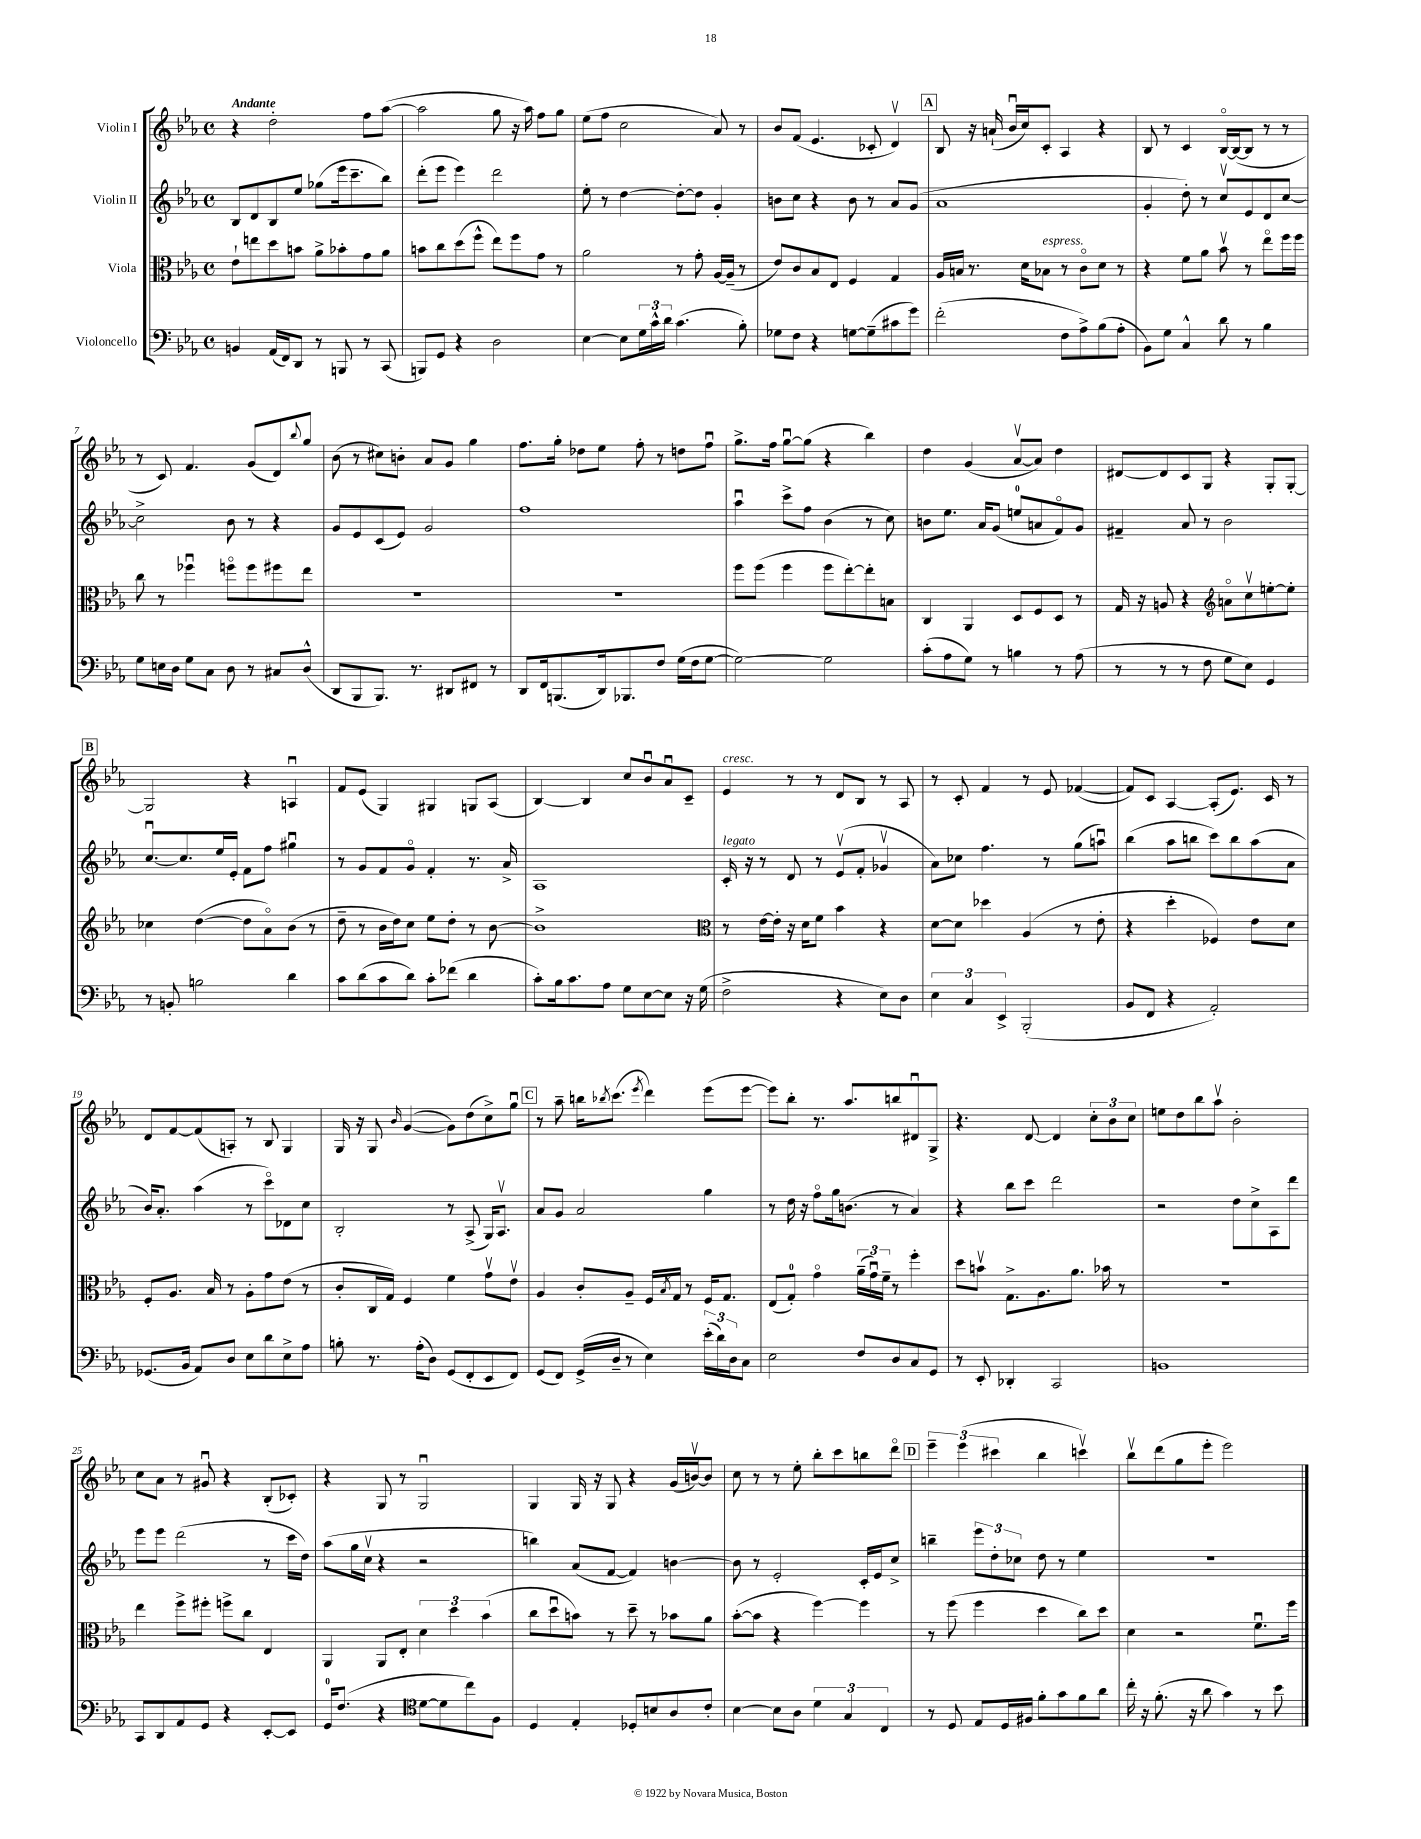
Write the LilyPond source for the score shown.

<<
\new StaffGroup <<
\new Staff = "s0" \with { instrumentName = "Violin I" } {
    \clef treble \key ees \major \defaultTimeSignature \time 4/4 \tempo "Andante"
    r4 d''2-. f''8 aes''8~( |
    aes''2 g''8 r16 aes''16) f''8 g''8 |
    ees''8( f''8 c''2 aes'8) r8 |
    bes'8 f'8( ees'4. ces'8-. d'4\upbow) |
    \mark \markup { \box "A" } bes8 r16 a'16-!( bes'16\downbow c''16) c'8-. aes4 r4 |
    bes8 r8 c'4 bes16~\flageolet bes16~( bes8 r8 r8 |
    r8 c'8) f'4. g'8( d'8) \appoggiatura { bes''8 } g''8 |
    bes'8( r8 cis''8) b'8-. aes'8 g'8 g''4 |
    f''8. g''16-. des''8 ees''8 f''8-. r8 d''8 f''8\downbow |
    g''8.-> f''16 g''8~\downbow g''8( r4 bes''4) |
    d''4 g'4( aes'8~\upbow aes'8) d''4 |
    dis'8~ dis'8 c'8 g8 r4 g8-. g8~-. |
    \mark \markup { \box "B" } g2 r4 a4\downbow |
    f'8 ees'8( g4) gis4 g8 aes8( |
    bes4~) bes4 c''8 bes'8\downbow aes'8\downbow c'8-- |
    ees'4^\markup { \italic "cresc." } r8 r8 d'8 bes8 r8 aes8 |
    r8 c'8-. f'4 r8 ees'8 fes'4~( |
    fes'8) c'8 aes4~ aes8-.( ees'8.) c'16 r8 |
    d'8 f'8~ f'8( a8-.) r8 bes8 g4 |
    g16 r16 g8 \grace { bes'16 } g'4~( g'8) d''8( c''8->) g''8\downbow |
    \mark \markup { \box "C" } r8 aes''8-- b''16 \acciaccatura { bes''8 } c'''8.( \acciaccatura { ees'''8 } d'''4) ees'''8( ees'''8~ |
    ees'''8) bes''8-. r8. aes''8. b''8 dis'8\downbow g8-> |
    r4. d'8~ d'4 \tuplet 3/2 { c''8-. bes'8 c''8 } |
    e''8 d''8 bes''8 aes''8\upbow bes'2-. |
    c''8 aes'8 r8 gis'8\downbow r4 bes8-.( ces'8-.) |
    r4 g8 r8 g2\downbow |
    g4 g16 r16 g8 r4 g'16( b'16~\upbow) b'8 |
    c''8 r8 r8 ees''8-. bes''8-. c'''8 b''8 d'''8\flageolet |
    \mark \markup { \box "D" } \tuplet 3/2 { ees'''4-- ees'''4( cis'''4 } bes''4 c'''4\upbow) |
    bes''8\upbow d'''8( g''8 ees'''8-. ees'''2) \bar "|." |
}
\new Staff = "s1" \with { instrumentName = "Violin II" } {
    \clef treble \key ees \major \defaultTimeSignature \time 4/4
    bes8 d'8 bes8 ees''8 ges''8( ees'''16 c'''8.-- bes''8) |
    d'''8-.( ees'''8 ees'''4) d'''2 |
    ees''8-. r8 d''4~ d''8~-. d''8 g'4-. |
    b'8 c''8 r4 b'8 r8 aes'8 g'8( |
    \mark \markup { \box "A" } aes'1 |
    g'4-. d''8-.) r8 c''8\upbow ees'8 d'8 c''8~ |
    c''2-> bes'8 r8 r4 |
    g'8 ees'8 c'8( ees'8) g'2 |
    f''1 |
    aes''4\downbow c'''8-> f''8 bes'4( r8 c''8) |
    b'8 ees''8. aes'16 g'8( e''8-0 a'8 f'8\flageolet) g'8 |
    fis'4-- aes'8 r8 bes'2 |
    \mark \markup { \box "B" } c''8.~\downbow c''8. ees''16 ees'16-. f'8 f''8 gis''4\downbow |
    r8 g'8 f'8 g'8\flageolet f'4-. r8. aes'16-> |
    aes1 |
    c'16-.^\markup { \italic "legato" } r16 r8 d'8 r8 ees'8\upbow( f'8-. ges'4\upbow |
    aes'8) ces''8 f''4. r8 g''8( a''8\downbow) |
    bes''4( aes''8 b''8 c'''8) b''8 aes''8( aes'8 |
    bes'16) aes'8.-. aes''4( r8 c'''8\flageolet) des'8 c''8 |
    bes2-. r8 aes8->( g16) aes8.\upbow |
    \mark \markup { \box "C" } aes'8 g'8 aes'2 g''4 |
    r8 d''16 r16 f''8\flageolet g''16 b'8.( r8 aes'4) |
    r4 bes''8 c'''8 d'''2 |
    r2 d''8 c''8-> aes8 d'''8 |
    ees'''8 ees'''8 d'''2( r8 c'''16 d''16) |
    aes''8( g''16 c''16\upbow r4 r2 |
    b''4) aes'8( f'8~ f'4) b'4~ |
    b'8 r8 ees'2-. c'16-. ees'16 c''8-> |
    \mark \markup { \box "D" } b''4-- \tuplet 3/2 { ees'''8 d''8-. ces''8 } d''8 r8 ees''4 |
    R1 \bar "|." |
}
\new Staff = "s2" \with { instrumentName = "Viola" } {
    \clef alto \key ees \major \defaultTimeSignature \time 4/4
    ees'8-! e''8 d''8 b'8 aes'8-> bes'8-. g'8 aes'8 |
    b'8 c''8 d''8( f''8-^ ees''8) f''8 g'8 r8 |
    aes'2 r8 g'8-. aes16~ aes16--( r8 |
    ees'8) c'8 bes8 ees8 f4 g4 |
    \mark \markup { \box "A" } aes16 b16 r8. d'16 bes8^\markup { \italic "espress." } r8 c'8\flageolet d'8 r8 |
    r4 f'8 aes'8 bes'8\upbow r8 ees''8\flageolet f''16 f''16 |
    c''8 r8 fes''4\downbow f''8\flageolet f''8 fis''8 ees''8 |
    R1 |
    R1 |
    f''8 f''8( f''4 f''8 ees''8~-.) ees''8-. b8 |
    c4 aes,4 d8 f8 d8 r8 |
    g16 r16 a8 r4 \clef treble a'8\flageolet c''8\upbow e''8~-. e''8-. |
    \mark \markup { \box "B" } ces''4 d''4~( d''8 aes'8\flageolet) bes'8( r8 |
    d''8-- r8 bes'16 d''16) c''8 ees''8 d''8-. r8 bes'8~ |
    bes'1-> |
    \clef alto r8 ees'16~ ees'16-. r16 d'16 f'8 bes'4 r4 |
    d'8~ d'8 des''4 aes4( r8 ees'8-. |
    r4 d''4-. fes4) ees'8 d'8 |
    f8-. aes8. bes16 r8 aes8-. g'8 ees'8( r8 |
    c'8-. c16 g16) f4 f'4 g'8\upbow ees'8\upbow |
    \mark \markup { \box "C" } aes4 c'8-. aes8-- f16 \acciaccatura { bes8 } g16 r8 f16 g8. |
    ees8( g8-0-.) g'4\flageolet \tuplet 3/2 { aes'16--( g'16\downbow) f'16-- } r8 f''4-. |
    d''8 b'8\upbow g8.-> aes8. aes'8. bes'16 r8 |
    R1 |
    ees''4 f''8-> fis''8-. f''8-> c''8 ees4 |
    aes,4 aes,8 ees8-. \tuplet 3/2 { d'4 d''4 bes'4( } |
    c''8 d''8\downbow b'8) r8 d''8-- r8 bes'8 aes'8 |
    bes'8~-.( bes'8 r4 f''4~) f''4 |
    \mark \markup { \box "D" } r8 f''8( f''4 d''4 c''8) d''8 |
    d'4 r2 f'8.\downbow f''16 \bar "|." |
}
\new Staff = "s3" \with { instrumentName = "Violoncello" } {
    \clef bass \key ees \major \defaultTimeSignature \time 4/4
    b,4 aes,16( f,16) d,8 r8 b,,8 r8 c,8( |
    b,,8) g,8 r4 d2 |
    ees4~ ees8 \tuplet 3/2 { g16 c'16-^ d'16 } c'4.( bes8-.) |
    ges8 f8 r4 g8~ g8--( cis'8 g'8) |
    \mark \markup { \box "A" } f'2-.( f8 aes8->) bes8( aes8-. |
    bes,8) g8 c4-^ d'8 r8 bes4 |
    g8 e16 d16 g8 c8 d8 r8 cis8 d8-^( |
    d,8 bes,,8 bes,,8.) r8. dis,8 fis,8 r8 |
    d,8 f,16 b,,8.( d,16) bes,,8. f8 g16( f16 g8~ |
    g2~) g2 |
    c'8-.( aes8 g8) r8 b4 r8 aes8( |
    r8 r8 r8 f8 g8 ees8) g,4 |
    \mark \markup { \box "B" } r8 b,8-. b2 d'4 |
    c'8 d'8( c'8 d'8) c'8-. fes'8( d'4 |
    c'8-.) bes16 c'8. aes8 g8 ees8~ ees8 r16 g16( |
    f2-> r4 ees8) d8 |
    \tuplet 3/2 { ees4 c4 ees,4-> } bes,,2-.( |
    bes,8 f,8 r4 aes,2-.) |
    ges,8.( bes,16 aes,8) d8 ees8 d'8 ees8-> aes8 |
    b8-. r8. aes16-.( d8) g,8( f,8-. ees,8 f,8) |
    \mark \markup { \box "C" } g,8( f,8) g,16->( d16-- r8 ees4) \tuplet 3/2 { ees'16-.( d'16) d16 } c8 |
    ees2 f8 d8 c8 g,8 |
    r8 ees,8-. des,4-. c,2 |
    b,1 |
    c,8 d,8 aes,8 g,8 r4 ees,8~-. ees,8 |
    g,16-0 f8.( r4 \clef tenor d'8~ d'8 c''8) f8 |
    d4 ees4-. des8-. b8 aes8 c'8-. |
    bes4~ bes8 aes8 \tuplet 3/2 { d'4 g4 c4 } |
    \mark \markup { \box "D" } r8 d8 ees8 d16 fis16 f'8-. g'8 f'8 aes'8 |
    c''16-. r16 f'8.-.( r16 aes'8 g'4) r8 bes'8 \bar "|." |
}
>>
>>
